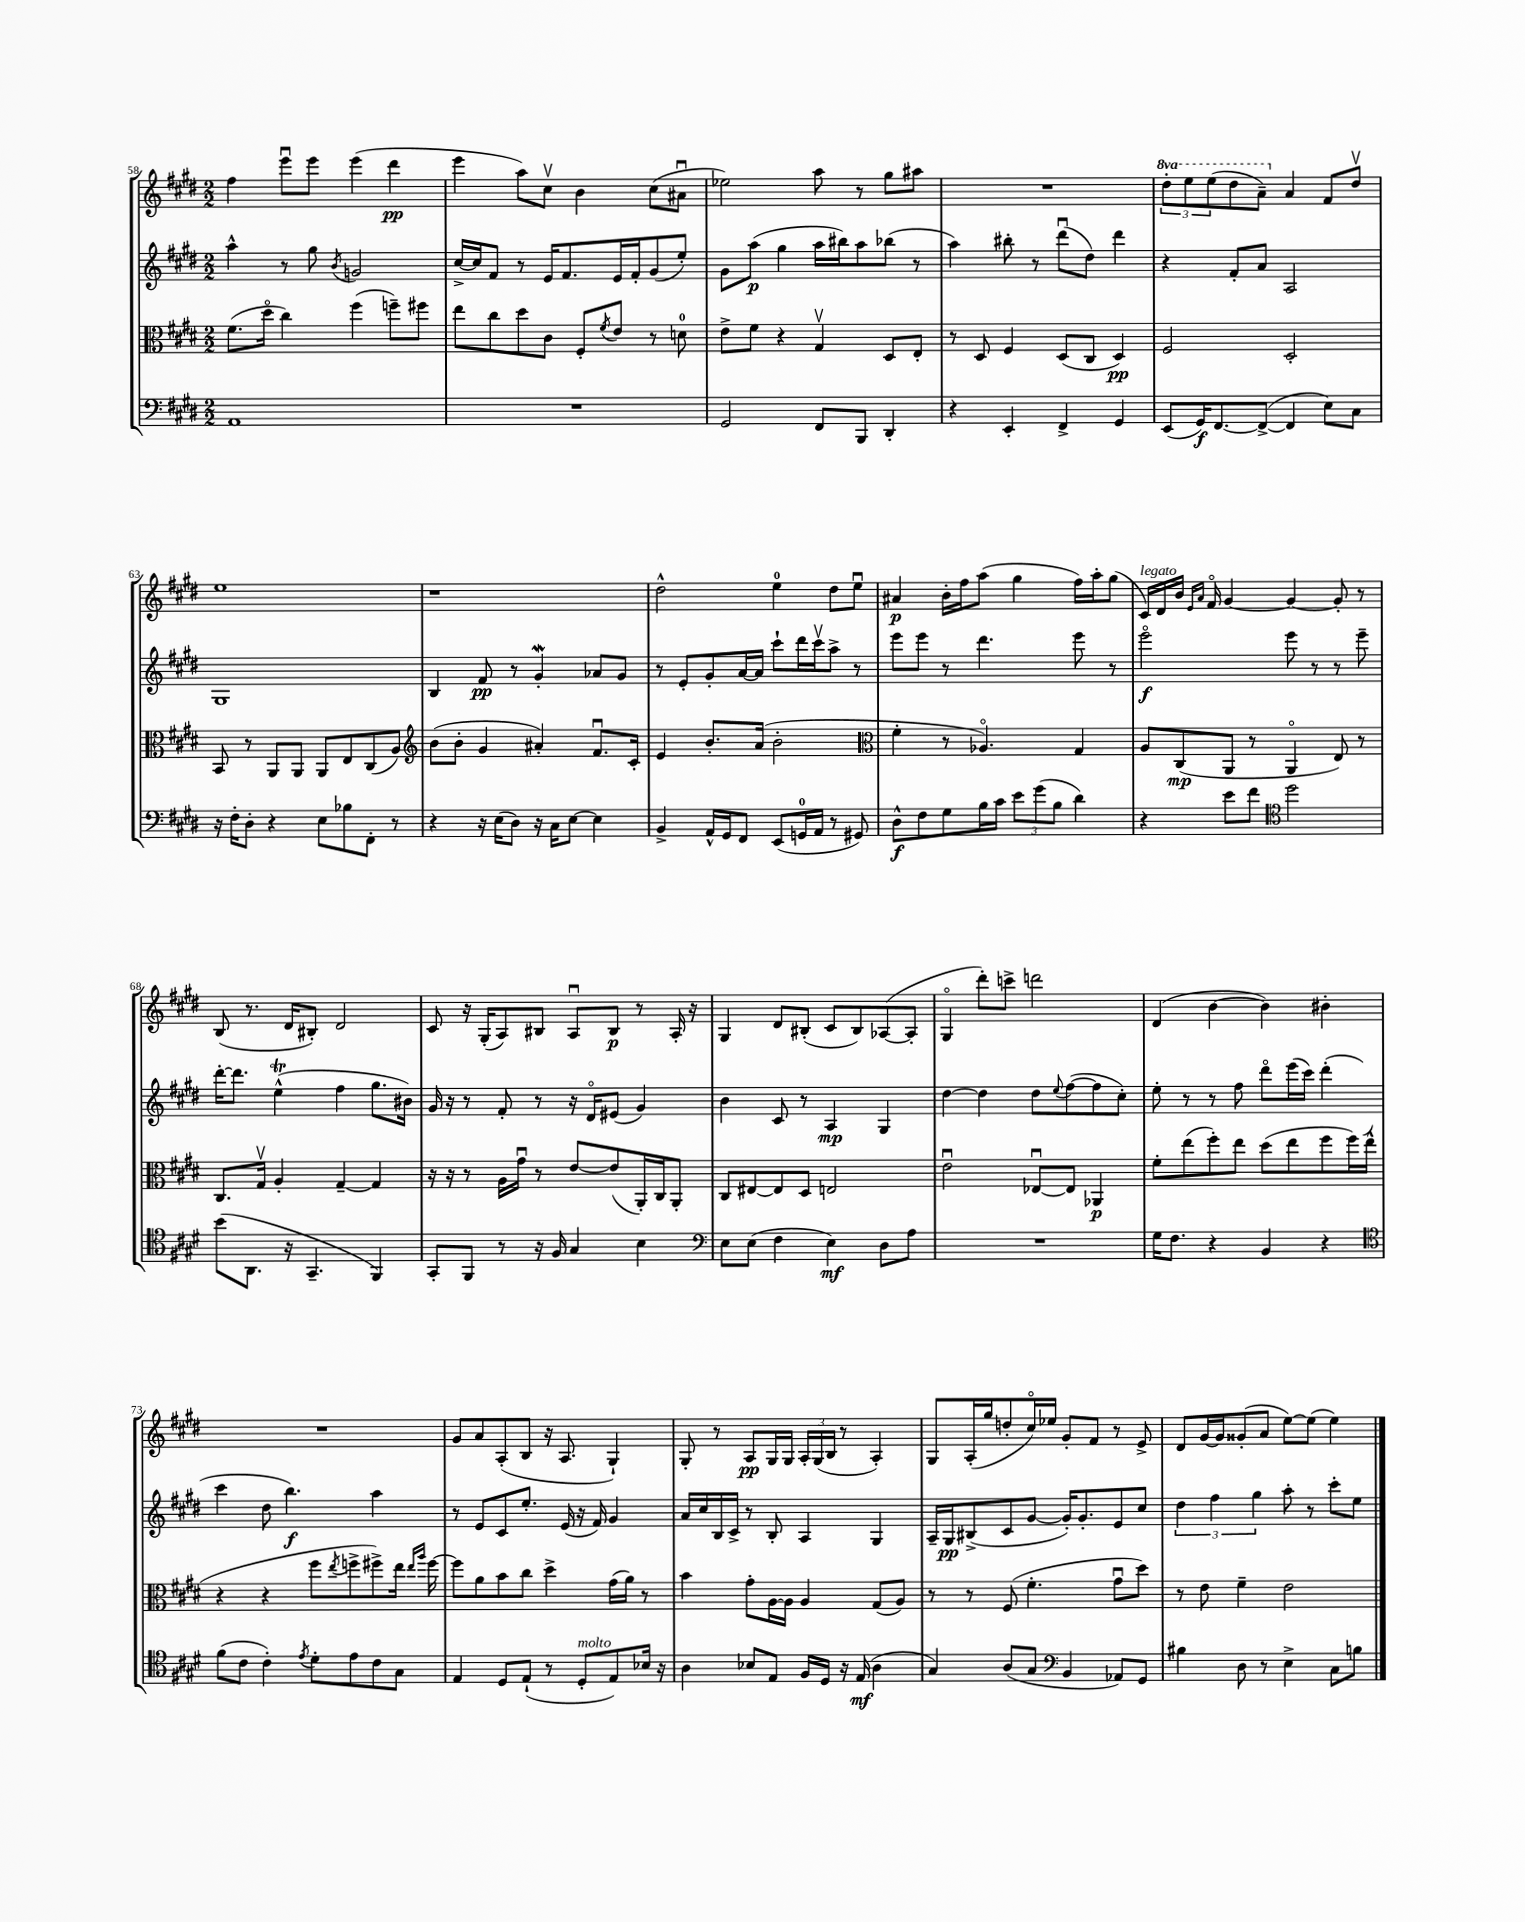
<<
\new StaffGroup <<
\new Staff = "s0" {
    \clef treble \key e \major \numericTimeSignature \time 2/2 \set Staff.ottavationMarkups = #ottavation-simple-ordinals
    fis''4 e'''8\downbow e'''8 e'''4( dis'''4\pp |
    e'''4 a''8) cis''8\upbow b'4 cis''8( ais'8\downbow |
    ees''2) a''8 r8 gis''8 ais''8 |
    R1 |
    \tuplet 3/2 { \ottava #1 dis'''8-. e'''8 e'''8( } dis'''8 a''8--) \ottava #0 a'4 fis'8 dis''8\upbow |
    e''1 |
    r1 |
    dis''2-^ e''4-0 dis''8 e''8\downbow |
    ais'4\p b'16-. fis''16 a''8( gis''4 fis''16) a''16-. gis''8( |
    cis'16^\markup { \italic "legato" }) dis'16 b'16 \grace { e'16 a'16 } fis'16\flageolet gis'4~ gis'4~ gis'8-. r8 |
    b8( r8. dis'16 bis8-.) dis'2 |
    cis'8 r16 gis16-.( a8) bis8 a8\downbow bis8\p r8 a16-. r16 |
    gis4 dis'8 bis8-.( cis'8 bis8) aes8~( aes8-. |
    gis4\flageolet dis'''8-.) c'''8-> d'''2 |
    dis'4( b'4~ b'4) bis'4-. |
    R1 |
    gis'8 a'8 a8-.( b8 r16 a8. gis4-!) |
    gis8-. r8 a8\pp gis16 gis16 \tuplet 3/2 { a16-. gis16( b16 } r8 a4-.) |
    gis8 a16-.( gis''16 d''8-. cis''16\flageolet) ees''16 gis'8-. fis'8 r8 e'8-> |
    dis'8 gis'16~ gis'16 gisis'8-.( a'8 e''8~) e''8( e''4) \bar "|." |
}
\new Staff = "s1" {
    \clef treble \key e \major \numericTimeSignature \time 2/2
    a''4-^ r8 gis''8 \acciaccatura { b'8 } g'2 |
    cis''16~-> cis''16 fis'8 r8 e'16 fis'8. e'16 fis'16-. gis'8( e''8-.) |
    gis'8 a''8\p( gis''4 a''16 bis''16) a''8 bes''8( r8 |
    a''4) bis''8-. r8 dis'''8\downbow( dis''8) dis'''4 |
    r4 fis'8-. a'8 a2 |
    gis1 |
    b4 fis'8\pp r8 gis'4-.\mordent aes'8 gis'8 |
    r8 e'8-. gis'8-. a'16~ a'16 cis'''8-! dis'''16 cis'''16\upbow a''8-> r8 |
    e'''8 e'''8 r8 dis'''4. e'''8 r8 |
    e'''2\flageolet\f e'''8 r8 r8 e'''8-- |
    dis'''16~-. dis'''8. e''4-^\trill( fis''4 gis''8. bis'16) |
    gis'16 r16 r8 fis'8-. r8 r16 dis'16\flageolet eis'8( gis'4) |
    b'4 cis'8 r8 a4\mp gis4 |
    dis''4~ dis''4 dis''8 \appoggiatura { e''8 } fis''8~( fis''8 cis''8-.) |
    e''8-. r8 r8 fis''8 dis'''8\flageolet e'''16( cis'''16) dis'''4-.( |
    cis'''4 dis''8 b''4.\f) a''4 |
    r8 e'8 cis'8 e''8.-. e'16( r16 fis'16) gis'4 |
    a'16 cis''16 b16 cis'16-> r8 b8-. a4 gis4 |
    a16-- gis16\pp bis8->( cis'8 gis'8~ gis'16-.) gis'8.-. e'8 cis''8 |
    \tuplet 3/2 { dis''4 fis''4 gis''4 } a''8-. r8 cis'''8-. e''8 \bar "|." |
}
\new Staff = "s2" {
    \clef alto \key e \major \numericTimeSignature \time 2/2
    fis'8.( dis''16\flageolet cis''4) fis''4( f''8--) fis''8 |
    e''8 cis''8 dis''8 cis'8 fis8-. \acciaccatura { fis'8 } e'8 r8 d'8-0 |
    e'8-> fis'8 r4 gis4\upbow dis8 e8-. |
    r8 dis8 fis4 dis8( cis8 dis4\pp) |
    fis2 dis2-. |
    b,8 r8 a,8 a,8 a,8 e8 cis8( a8) |
    \clef treble b'8( b'8-. gis'4 ais'4-.) fis'8.\downbow cis'16-. |
    e'4 b'8.-. a'16( b'2-. |
    \clef alto fis'4-. r8 aes4.\flageolet) gis4 |
    a8 cis8\mp( a,8 r8 a,4\flageolet e8) r8 |
    cis8. gis16\upbow a4-. gis4~-- gis4 |
    r16 r16 r8 a16 gis'16\downbow r8 e'8~ e'8( a,16-.) cis16 a,8-. |
    cis8 eis8~ eis8 dis8 e2 |
    e'2\downbow ees8~\downbow ees8 aes,4\p |
    fis'8-. e''8( fis''8-.) e''8 dis''8( e''8 fis''8 fis''16) e''16-^( |
    r4 r4 fis''8 \acciaccatura { e''8 } f''8-> fis''8->) e''16 \grace { e''16 a''16 } fis''16~ |
    fis''8 a'8 b'8 cis''8 dis''4-> gis'16( a'16) r8 |
    b'4 gis'8-. a16~ a16 a4 gis8( a8) |
    r8 r8 fis8( fis'4.-. gis'8\downbow dis''8) |
    r8 e'8 fis'4-- e'2 \bar "|." |
}
\new Staff = "s3" {
    \clef bass \key e \major \numericTimeSignature \time 2/2
    a,1 |
    R1 |
    gis,2 fis,8 b,,8 dis,4-. |
    r4 e,4-. fis,4-> gis,4 |
    e,8( gis,16\f) fis,8.~ fis,8~->( fis,4 e8) cis8 |
    r16 fis16-. dis8-. r4 e8 bes8 fis,8-. r8 |
    r4 r16 e16( dis8) r16 cis16 e8~ e4 |
    b,4-> a,16-^ gis,16 fis,8 e,8( g,16-0 a,16 r8 gis,8) |
    dis8-^\f fis8 gis8 b16 cis'16 \tuplet 3/2 { e'8 gis'8( b8 } dis'4) |
    r4 e'8 fis'8 \clef tenor dis''2 |
    b'8( a,8. r16 gis,4.-- fis,4) |
    gis,8-. fis,8 r8 r16 fis16 gis4 b4 |
    \clef bass e8 e8( fis4 e4\mf) dis8 a8 |
    R1 |
    gis16 fis8. r4 b,4 r4 |
    \clef tenor fis'8( cis'8 cis'4-.) \acciaccatura { e'8 } dis'8-. e'8 cis'8 gis8 |
    e4 dis8 e8-!( r8 dis8-.^\markup { \italic "molto" } e8) bes16 r16 |
    a4 bes8 e8 fis16 dis16 r16 e16\mf( a4 |
    gis4) a8( gis8 \clef bass b,4 aes,8) gis,8 |
    bis4 dis8 r8 e4-> cis8 b8 \bar "|." |
}
>>
>>
\layout { \context { \Score currentBarNumber = #58 } }
